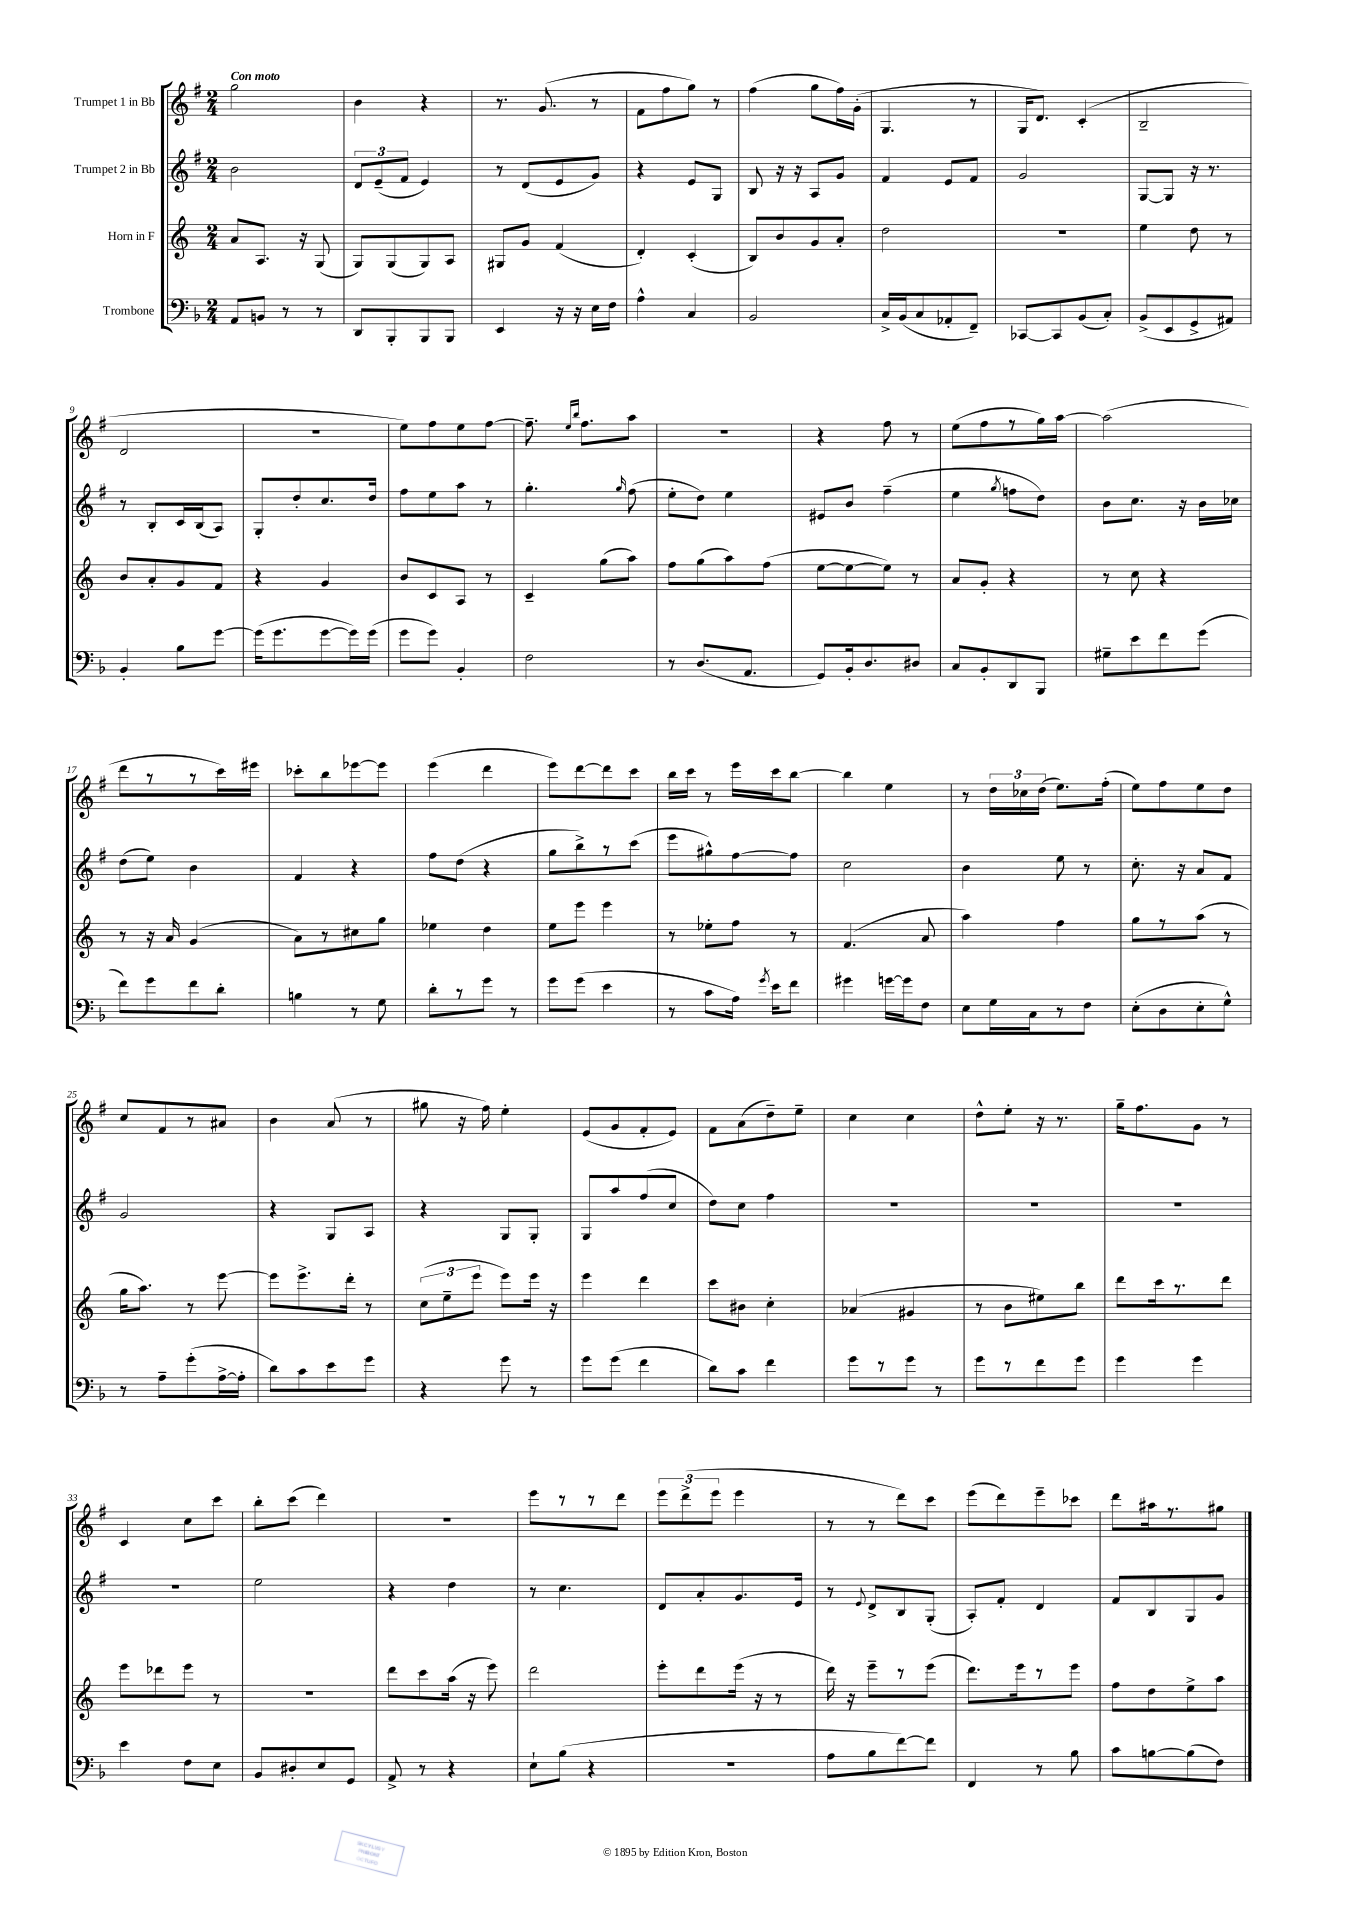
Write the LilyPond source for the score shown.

<<
\new StaffGroup <<
\new Staff = "s0" \with { instrumentName = "Trumpet 1 in Bb" } {
    \clef treble \key g \major \numericTimeSignature \time 2/4 \tempo "Con moto"
    \autoBeamOff g''2 |
    b'4 r4 |
    r8. g'8.( r8 |
    fis'8[ fis''8 g''8]) r8 |
    fis''4( g''8[ fis''16) g'16]-.( |
    g4. r8 |
    g16[ d'8.]) c'4-.( |
    b2-- |
    d'2 |
    r2 |
    e''8[) fis''8 e''8 fis''8]~ |
    fis''8.-- \grace { e''16[ b''16] } fis''8.[ a''8] |
    R2 |
    r4 fis''8 r8 |
    e''8[( fis''8 r8 g''16) a''16]~ |
    a''2( |
    d'''8[ r8 r8 c'''16) eis'''16] |
    ces'''8[-. b''8 ees'''8~ ees'''8] |
    e'''4( d'''4 |
    e'''8[) d'''8~ d'''8 c'''8] |
    b''16[ c'''16] r8 e'''16[ c'''16 b''8]~ |
    b''4 e''4 |
    r8 \tuplet 3/2 { d''16[ ces''16 d''16]( } e''8.[) fis''16]-.( |
    e''8[) fis''8 e''8 d''8] |
    c''8[ fis'8 r8 ais'8] |
    b'4 a'8( r8 |
    gis''8 r16 fis''16) e''4-. |
    e'8[( g'8 fis'8-. e'8]) |
    fis'8[ a'8( d''8--) e''8]-- |
    c''4 c''4 |
    d''8[-^ e''8]-. r16 r8. |
    g''16[-- fis''8. g'8] r8 |
    c'4 c''8[ c'''8] |
    b''8[-. c'''8]( d'''4) |
    r2 |
    e'''8[ r8 r8 d'''8] |
    \tuplet 3/2 { e'''8[ d'''8->( e'''8] } e'''4 |
    r8 r8 d'''8[) c'''8] |
    e'''8[( d'''8) e'''8-- ces'''8] |
    d'''8[ ais''16 r8. gis''8] \bar "|." |
}
\new Staff = "s1" \with { instrumentName = "Trumpet 2 in Bb" } {
    \clef treble \key g \major \numericTimeSignature \time 2/4
    \autoBeamOff b'2 |
    \tuplet 3/2 { d'8[ e'8--( fis'8] } e'4) |
    r8 d'8[( e'8 g'8]) |
    r4 e'8[ g8] |
    b8 r16 r16 a8[ g'8] |
    fis'4 e'8[ fis'8] |
    g'2 |
    g8[~ g8] r16 r8. |
    r8 b8[-. c'16 b16( a8]) |
    g8[-. d''8-. c''8. d''16] |
    fis''8[ e''8 a''8] r8 |
    g''4.-. \grace { g''16 } fis''8( |
    e''8[-. d''8]) e''4 |
    eis'8[ b'8] fis''4--( |
    e''4 \acciaccatura { g''8 } f''8[ d''8]) |
    b'8[ c''8.] r16 b'16[ ces''16] |
    d''8[( e''8]) b'4 |
    fis'4 r4 |
    fis''8[ d''8]( r4 |
    g''8[ b''8->) r8 c'''8]( |
    e'''8[ gis''8-^) fis''8~ fis''8] |
    c''2 |
    b'4 e''8 r8 |
    c''8.-. r16 a'8[ fis'8] |
    g'2 |
    r4 g8[ a8] |
    r4 g8[ g8]-. |
    g8[ a''8 fis''8( c''8] |
    d''8[) c''8] fis''4 |
    R2 |
    R2 |
    R2 |
    R2 |
    e''2 |
    r4 d''4 |
    r8 c''4. |
    d'8[ a'8-. g'8. e'16] |
    r8 \appoggiatura { e'8 } d'8[-> b8 g8]-.( |
    a8[-.) fis'8]-. d'4 |
    fis'8[ b8 g8 g'8] \bar "|." |
}
\new Staff = "s2" \with { instrumentName = "Horn in F" } {
    \clef treble \key c \major \numericTimeSignature \time 2/4
    \autoBeamOff a'8[ a8.] r16 g8( |
    g8[) g8( g8) a8] |
    gis8[ g'8] f'4( |
    d'4-.) c'4-.( |
    b8[) b'8 g'8 a'8]-. |
    d''2 |
    R2 |
    e''4 d''8 r8 |
    b'8[ a'8-. g'8 f'8] |
    r4 g'4 |
    b'8[ c'8 a8] r8 |
    c'4-- g''8[( a''8]) |
    f''8[ g''8( a''8) f''8]( |
    e''8[~ e''8~ e''8]) r8 |
    a'8[ g'8]-. r4 |
    r8 c''8 r4 |
    r8 r16 a'16 g'4( |
    a'8[) r8 cis''8 g''8] |
    ees''4 d''4 |
    e''8[ e'''8] e'''4 |
    r8 ees''8[-. f''8] r8 |
    f'4.( a'8 |
    a''4) f''4 |
    g''8[ r8 a''8]( r8 |
    g''16[ a''8.]) r8 e'''8~ |
    e'''8[ e'''8.-> d'''16]-. r8 |
    \tuplet 3/2 { c''8[( e''8-- e'''8] } e'''8[) e'''16] r16 |
    e'''4 d'''4 |
    c'''8[ bis'8] c''4-. |
    aes'4( gis'4 |
    r8 b'8[ eis''8) b''8] |
    d'''8[ c'''16 r8. d'''8] |
    e'''8[ des'''8 e'''8] r8 |
    R2 |
    d'''8[ c'''8 a''16]( r16 e'''8) |
    d'''2 |
    e'''8[-. d'''8 e'''16]( r16 r8 |
    d'''16) r16 e'''8[-- r8 e'''8]( |
    d'''8.[) e'''16 r8 e'''8] |
    f''8[ d''8 e''8-> a''8] \bar "|." |
}
\new Staff = "s3" \with { instrumentName = "Trombone" } {
    \clef bass \key f \major \numericTimeSignature \time 2/4
    \autoBeamOff a,8[ b,8] r8 r8 |
    d,8[ bes,,8-. bes,,8 bes,,8] |
    e,4 r16 r16 e16[ f16] |
    a4-^ c4 |
    bes,2 |
    c16[-> bes,16( c8 aes,8-. f,8]--) |
    ces,8[~ ces,8 bes,8( c8]-.) |
    bes,8[->( e,8 g,8-> ais,8]) |
    bes,4-. bes8[ g'8]~ |
    g'16[( g'8. g'8~ g'16) g'16]( |
    g'8[ g'8]) bes,4-. |
    f2 |
    r8 d8.[( a,8.] |
    g,8[) bes,16-. d8. dis8] |
    c8[ bes,8-. d,8 bes,,8] |
    gis8[-- e'8 f'8 g'8]( |
    f'8[) g'8 f'8 d'8]-. |
    b4 r8 g8 |
    d'8[-. r8 g'8] r8 |
    g'8[ g'8]( e'4 |
    r8 c'8[ a16]) \acciaccatura { g'8 } e'16[ f'8] |
    gis'4 g'16[~ g'16 f8] |
    e8[ g16 c16 r8 f8] |
    e8[-.( d8 e8-. g8]-^) |
    r8 a8[-- g'8-.( a16~-> a16]-. |
    d'8[) c'8 e'8 g'8] |
    r4 g'8 r8 |
    g'8[ g'8]( f'4 |
    d'8[) c'8] f'4 |
    g'8[ r8 g'8] r8 |
    g'8[ r8 f'8 g'8] |
    g'4 g'4 |
    e'4 f8[ e8] |
    bes,8[ dis8-. e8 g,8] |
    a,8-> r8 r4 |
    e8[-! bes8]( r4 |
    R2 |
    a8[ bes8 f'8~) f'8] |
    f,4 r8 bes8 |
    c'8[ b8~ b8( f8]) \bar "|." |
}
>>
>>
